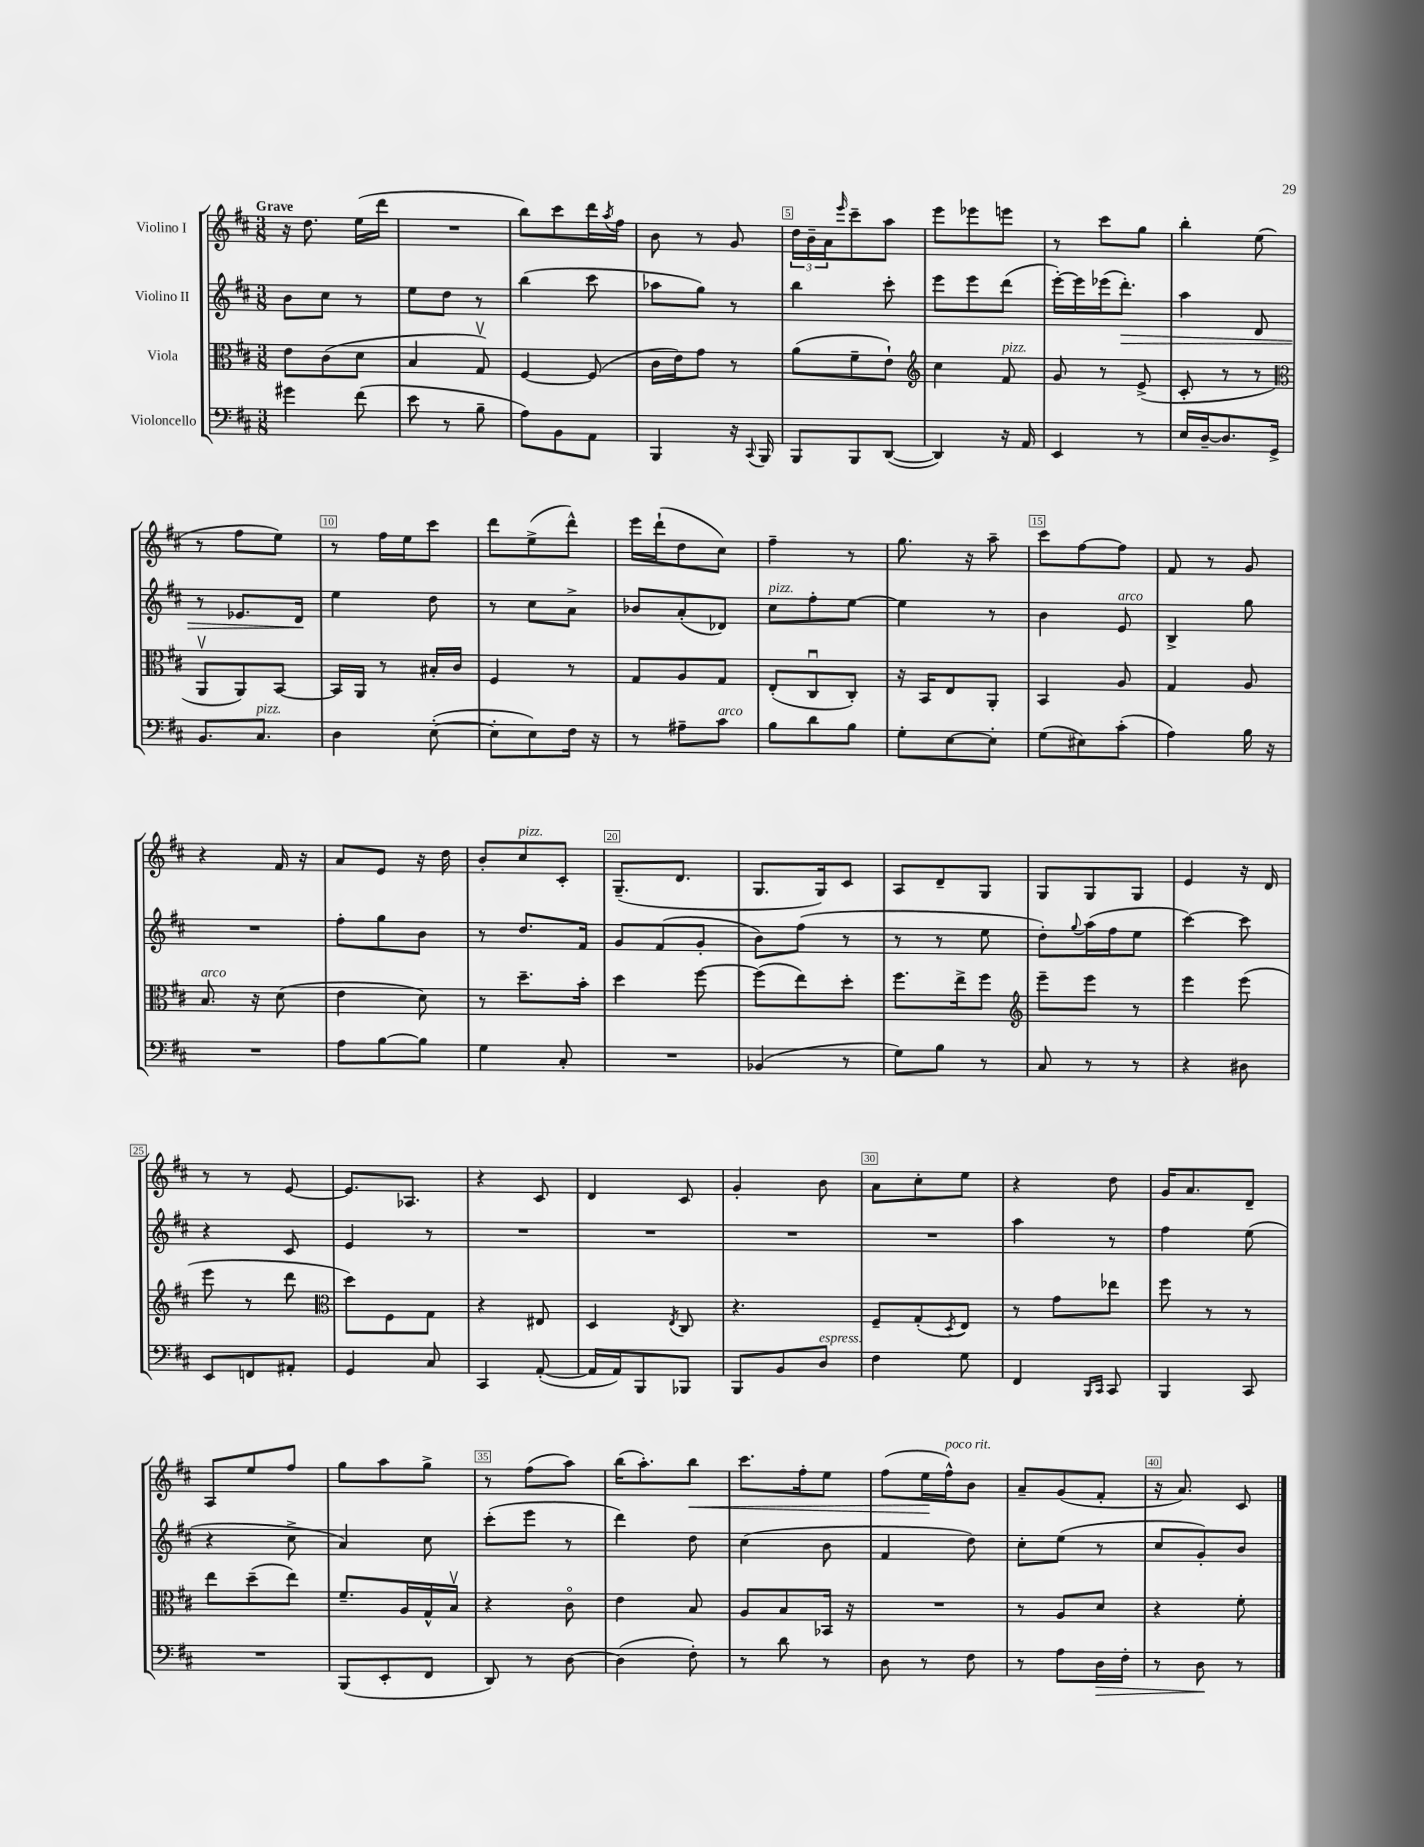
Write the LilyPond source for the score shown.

<<
\new StaffGroup <<
\new Staff = "s0" \with { instrumentName = "Violino I" } {
    \clef treble \key d \major \numericTimeSignature \time 3/8 \tempo "Grave"
    r16 d''8. e''16( d'''16 |
    R4. |
    b''8) cis'''8 d'''16 \acciaccatura { a''8 } fis''16 |
    b'8 r8 g'8 |
    \tuplet 3/2 { d''16 b'16-- a'16 } \grace { e'''16 } cis'''8-- a''8 |
    e'''8 ees'''8 e'''8 |
    r8 cis'''8 g''8 |
    b''4-. e''8( |
    r8 fis''8 e''8) |
    r8 fis''16 e''16 cis'''8 |
    d'''8 e''8->( d'''8-^) |
    e'''16 d'''16-!( d''8 cis''8) |
    fis''4-- r8 |
    g''8. r16 a''8-- |
    cis'''8 fis''8~ fis''8 |
    fis'8 r8 g'8 |
    r4 fis'16 r16 |
    a'8 e'8 r16 d''16 |
    b'8-. cis''8^\markup { \italic "pizz." } cis'8-. |
    g8.--( d'8. |
    g8. g16) cis'8 |
    a8 d'8-- g8 |
    g8 g8 g8 |
    e'4 r16 d'16 |
    r8 r8 e'8~ |
    e'8. aes8. |
    r4 cis'8 |
    d'4 cis'8 |
    g'4-. b'8 |
    a'8 cis''8-. e''8 |
    r4 d''8 |
    g'16 a'8. d'8-- |
    a8 e''8 fis''8 |
    g''8 a''8 g''8-> |
    r8 fis''8( a''8) |
    b''16( a''8.-.) b''8\< |
    cis'''8. fis''16-. e''8 |
    fis''8( e''16\! fis''16-^^\markup { \italic "poco rit." }) b'8 |
    a'8-- g'8( fis'8-. |
    r16 a'8.) cis'8 \bar "|." |
}
\new Staff = "s1" \with { instrumentName = "Violino II" } {
    \clef treble \key d \major \numericTimeSignature \time 3/8
    b'8 cis''8 r8 |
    e''8 d''8 r8 |
    b''4( cis'''8 |
    aes''8 g''8) r8 |
    b''4 cis'''8-. |
    e'''8 e'''8 d'''8( |
    e'''16~-.) e'''16 ees'''16( d'''8.-.\>) |
    a''4 d'8 |
    r8 ees'8. d'16\! |
    e''4 d''8 |
    r8 cis''8 a'8-> |
    bes'8 a'8-.( des'8) |
    cis''8^\markup { \italic "pizz." } fis''8-. e''8~ |
    e''4 r8 |
    b'4 e'8^\markup { \italic "arco" } |
    b4-> g''8 |
    R4. |
    fis''8-. g''8 b'8 |
    r8 d''8. fis'16 |
    g'8 fis'8( g'8-. |
    b'8) fis''8( r8 |
    r8 r8 e''8 |
    d''8-.) \appoggiatura { g''8 } a''16( fis''16 e''8 |
    cis'''4~) cis'''8 |
    r4 cis'8 |
    e'4 r8 |
    R4. |
    R4. |
    R4. |
    R4. |
    a''4 r8 |
    fis''4 e''8( |
    r4 cis''8-> |
    a'4) cis''8 |
    cis'''8-.( e'''8 r8 |
    d'''4) d''8 |
    cis''4( b'8 |
    fis'4 d''8) |
    cis''8-. e''8( r8 |
    cis''8 g'8-.) b'8 \bar "|." |
}
\new Staff = "s2" \with { instrumentName = "Viola" } {
    \clef alto \key d \major \numericTimeSignature \time 3/8
    e'8 cis'8( d'8 |
    b4 g8\upbow) |
    fis4~ fis8( |
    cis'16 e'16) g'8 r8 |
    a'8( fis'8-- e'8-!) |
    \clef treble cis''4 fis'8^\markup { \italic "pizz." } |
    g'8 r8 e'8->( |
    cis'8-. r8 r8 |
    \clef alto a,8\upbow a,8) b,8~ |
    b,16 a,16 r8 bis16-. cis'16 |
    fis4 r8 |
    g8 a8 g8 |
    e8-.( cis8\downbow cis8-.) |
    r16 b,16 e8 a,8-. |
    b,4 a8 |
    g4 a8 |
    b8.^\markup { \italic "arco" } r16 d'8( |
    e'4 d'8) |
    r8 d''8.-- b'16-. |
    d''4 fis''8~ |
    fis''8( e''8) d''8-. |
    fis''8. e''16-> fis''8 |
    \clef treble e'''8-- e'''8 r8 |
    e'''4 e'''8( |
    e'''8 r8 d'''8 |
    \clef alto d''8) fis8 g8 |
    r4 eis8 |
    d4 \acciaccatura { e8 } cis8 |
    r4. |
    fis8-- g8-.( \acciaccatura { d8 } e8) |
    r8 g'8 ees''8 |
    fis''8 r8 r8 |
    e''8 d''8--( e''8) |
    fis'8.-- a16 g16-^ b16\upbow |
    r4 cis'8\flageolet |
    e'4 b8 |
    a8 b8 bes,16 r16 |
    R4. |
    r8 a8 d'8 |
    r4 fis'8-. \bar "|." |
}
\new Staff = "s3" \with { instrumentName = "Violoncello" } {
    \clef bass \key d \major \numericTimeSignature \time 3/8
    gis'4 fis'8( |
    e'8 r8 b8-- |
    a8) b,8 a,8 |
    b,,4 r16 \appoggiatura { cis,8 } b,,16 |
    b,,8 b,,8 d,8~( |
    d,4) r16 a,16 |
    e,4 r8 |
    e16 d16~-- d8. g,16-> |
    b,8. cis8.^\markup { \italic "pizz." } |
    d4 e8~-.( |
    e8-. e8) fis16 r16 |
    r8 ais8-- cis'8^\markup { \italic "arco" } |
    b8 d'8 b8 |
    g8-. e8~ e8-. |
    g8( eis8) cis'8-.( |
    a4) b16 r16 |
    R4. |
    a8 b8~ b8 |
    g4 cis8-. |
    R4. |
    bes,4( r8 |
    g8) b8 r8 |
    cis8 r8 r8 |
    r4 dis8 |
    e,8 f,8 ais,8-. |
    g,4 cis8 |
    cis,4 a,8~-.( |
    a,16 a,16) b,,8 bes,,8 |
    b,,8 b,8 d8^\markup { \italic "espress." } |
    fis4 g8 |
    fis,4 \grace { b,,16 cis,16 } cis,8 |
    b,,4 cis,8 |
    R4. |
    b,,8( e,8-. fis,8 |
    d,8) r8 d8~ |
    d4( fis8-.) |
    r8 d'8 r8 |
    d8 r8 fis8 |
    r8 a8 d16\> fis16-. |
    r8 d8\! r8 \bar "|." |
}
>>
>>
\layout { \context { \Score \override BarNumber.break-visibility = ##(#f #t #t) barNumberVisibility = #(every-nth-bar-number-visible 5) \override BarNumber.stencil = #(make-stencil-boxer 0.1 0.3 ly:text-interface::print) } }
